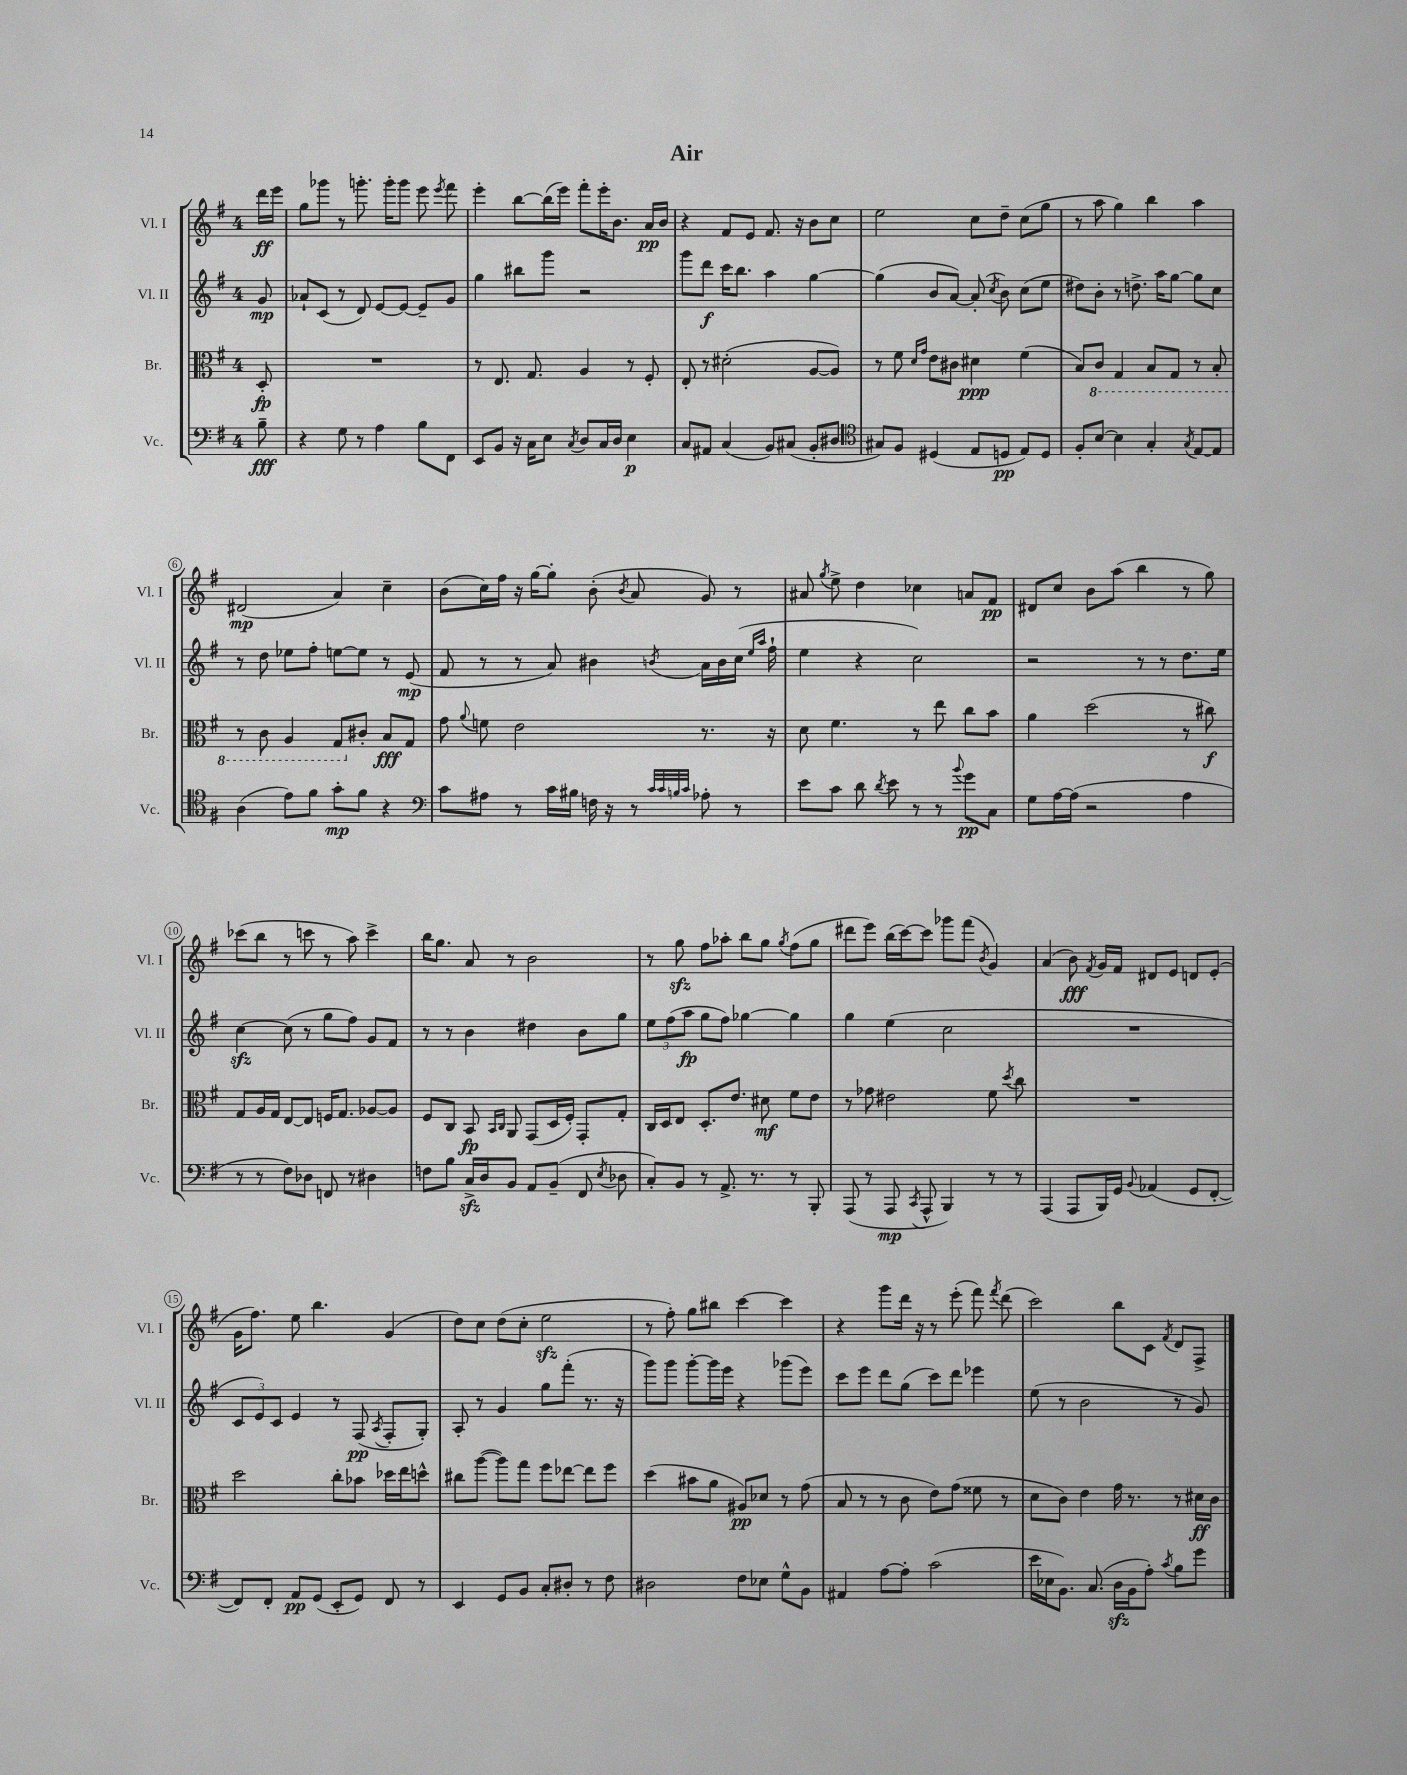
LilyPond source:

\header { title = "Air" }
<<
\new StaffGroup <<
\new Staff = "s0" \with { instrumentName = "Vl. I" shortInstrumentName = "Vl. I" } {
    \clef treble \key g \major \once \override Staff.TimeSignature.style = #'single-digit \time 4/4 \partial 8
    \autoBeamOff d'''16[\ff e'''16] |
    g''8[ ges'''8] r8 g'''8.-. g'''16[-. g'''8] e'''8 \acciaccatura { e'''8 } fis'''8 |
    e'''4-. b''8[~ b''16( e'''16]) fis'''8[-. e'''16-. b'8.] a'16[\pp b'16] |
    r4 fis'8[ e'8] fis'8. r16 b'8[ c''8] |
    e''2 c''8[ d''8]-- c''8[( g''8] |
    r8 a''8 g''4) b''4 a''4 |
    dis'2\mp( a'4) c''4-- |
    b'8[( c''16) fis''16] r16 g''16[~ g''8]-. b'8-.( \acciaccatura { b'8 } a'8 g'8) r8 |
    ais'8 \acciaccatura { g''8 } e''8-> d''4 ces''4 a'8[ fis'8]\pp |
    dis'8[ c''8] b'8[ a''8]( b''4 r8 g''8) |
    ces'''8[( b''8] r8 c'''8 r8 a''8) c'''4-> |
    b''16[ g''8.] a'8 r8 b'2 |
    r8 g''8\sfz fis''8[ aes''8]-. b''8[ g''8] \acciaccatura { g''8 } fis''8[( g''8] |
    dis'''8[ e'''8]) b''16[( c'''16~) c'''8] ges'''8[ fis'''8]( \acciaccatura { b'8 } g'4) |
    a'4( b'8\fff) \acciaccatura { fis'8 } g'16[ fis'16] dis'8[ e'8] d'8[ e'8]-.( |
    g'16[ fis''8.]) e''8 b''4. g'4( |
    d''8[) c''8] d''8[( c''8]-. e''2\sfz |
    r8 fis''8-.) g''8[ bis''8] c'''4~ c'''4 |
    r4 g'''8[ d'''16] r16 r8 e'''8-.( fis'''8) \acciaccatura { fis'''8 } d'''8( |
    c'''2) b''8[ c'8] \acciaccatura { fis'8 } d'8[ fis8]-> \bar "|." |
}
\new Staff = "s1" \with { instrumentName = "Vl. II" shortInstrumentName = "Vl. II" } {
    \clef treble \key g \major \once \override Staff.TimeSignature.style = #'single-digit \time 4/4 \partial 8
    \autoBeamOff g'8\mp |
    aes'8[-! c'8]( r8 d'8) e'8[~ e'8]~ e'8[-- g'8] |
    g''4 bis''8[ g'''8] r2 |
    g'''8[ d'''8]\f c'''16[ b''8.] a''4 g''4~ |
    g''4( b'8[ a'8]~) a'8-.( \acciaccatura { c''8 } b'8) c''8[( e''8] |
    dis''8[) b'8]-. r8 d''8.-> a''16[ g''8]~ g''8[ c''8] |
    r8 d''8 ees''8[ fis''8]-. e''8[~ e''8] r8 e'8\mp( |
    fis'8 r8 r8 a'8) bis'4 \acciaccatura { b'8 } a'16[ b'16 c''16]( \grace { e''16[ a''16] } fis''16-! |
    e''4 r4 c''2) |
    r2 r8 r8 d''8.[ e''16] |
    c''4~\sfz c''8( r8 g''8[ fis''8]) g'8[ fis'8] |
    r8 r8 b'4 dis''4 b'8[ g''8] |
    \tuplet 3/2 { e''8[ fis''8( a''8]\fp } g''8[ fis''8]) ges''4~ ges''4 |
    g''4 e''4( c''2 |
    R1 |
    \tuplet 3/2 { c'8[ e'8) c'8] } e'4 r8 fis8\pp( \acciaccatura { a8 } fis8[-. g8]-.) |
    a8-. r8 g'4 g''8[ fis'''8]-.( r8. r16 |
    g'''8[) g'''8] g'''8[~-. g'''16 e'''16] r4 ges'''8[( e'''8]) |
    c'''8[ e'''8] d'''8[ g''8]( c'''8[) d'''8] ees'''4 |
    e''8( r8 b'2 r8 g'8) \bar "|." |
}
\new Staff = "s2" \with { instrumentName = "Br." shortInstrumentName = "Br." } {
    \clef alto \key g \major \once \override Staff.TimeSignature.style = #'single-digit \time 4/4 \partial 8
    \autoBeamOff d8-.\fp |
    R1 |
    r8 e8. g8. a4 r8 fis8-. |
    e8-. r8 dis'2-.( a8[~ a8]) |
    r8 fis'8 \grace { d'16[ g'16] } e'8[ cis'8] dis'4\ppp fis'4( |
    b8[) \ottava #-1 c8] g,4 b,8[ g,8] r8 b,8-. |
    r8 c8 a,4 g,8[ \ottava #0 cis'8]-. b8[\fff g8] |
    g'8 \appoggiatura { a'8 } f'8 e'2 r8. r16 |
    d'8 fis'4. r8 e''8 c''8[ b'8] |
    a'4 d''2( r8 cis''8\f) |
    g8[ a16 g16] e8[~ e8] f16[ g8.] aes8[~ aes8] |
    fis8[ c8] b,8\fp \grace { b,16[ c16] } a,8 g,8[( d16 fis16]-.) g,8[-. g8]-. |
    c16[ d16 e8] d8.[-. e'8.] dis'8\mf fis'8[ e'8] |
    r8 ges'8 eis'2 fis'8 \acciaccatura { d''8 } c''8 |
    R1 |
    d''2 c''8[-. bes'8] des''16[ e''16 d''8]-^ |
    cis''8[ a''8]~( a''8[) g''8] fis''8[ ees''8]~ ees''8[ fis''8] |
    d''4( bis'8[ a'8] ais8[\pp) des'8] r8 g'8( |
    b8 r8 r8 c'8 e'8[) g'8]( fisis'8 r8 |
    d'8[ c'8]) e'4 g'16 r8. r8 dis'16[\ff c'16] \bar "|." |
}
\new Staff = "s3" \with { instrumentName = "Vc." shortInstrumentName = "Vc." } {
    \clef bass \key g \major \once \override Staff.TimeSignature.style = #'single-digit \time 4/4 \partial 8
    \autoBeamOff b8--\fff |
    r4 g8 r8 a4 b8[ fis,8] |
    e,8[ b,8] r16 c16[ e8] \acciaccatura { c8 } d8[ c16 d16] e4\p |
    c8[ ais,8] c4( b,8[) cis8]( b,8[-. dis8] |
    \clef tenor gis8[) fis8] dis4( e8[ d8]\pp e8[) d8] |
    fis8[-. b8]~ b4 g4-. \acciaccatura { g8 } e8[~ e8] |
    a4( e'8[) fis'8] g'8[-.\mp fis'8] r4 |
    \clef bass c'8[ ais8] r8 c'16[ bis16] f16 r16 r8 \grace { c'32[ c'32 b32 c'32] } aes8-. r8 |
    e'8[ c'8] d'8 \acciaccatura { d'8 } e'8 r8 r8 \appoggiatura { b'8 } g'8[\pp c8] |
    g8[ a16~ a16]( r2 a4 |
    r8 r8 fis8[) des8] f,8 r8 dis4 |
    f8[ b8] c16[->\sfz d16 b,8] a,8[ b,8]--( fis,8 \acciaccatura { e8 } des8 |
    c8[-.) b,8] r8 a,8.-> r8. r8 b,,8-. |
    a,,8( r8 a,,8\mp \acciaccatura { c,8 } a,,8-^ b,,4) r8 r8 |
    a,,4( a,,8[ b,,16) g,16] \appoggiatura { b,8 } aes,4( g,8[ fis,8]~-. |
    fis,8[) fis,8]-. a,8[\pp g,8]( e,8[-. g,8]) fis,8 r8 |
    e,4 g,8[ b,8] c8[-. dis8]-. r8 fis8 |
    dis2 fis8[ ees8] g8[-^ b,8] |
    ais,4 a8[~ a8]-. c'2( |
    e'16[ ees16 b,8.]) c8.( d16[\sfz b,16 a8]-.) \acciaccatura { c'8 } b8[ g'8] \bar "|." |
}
>>
>>
\layout { \context { \Score \override BarNumber.stencil = #(make-stencil-circler 0.1 0.3 ly:text-interface::print) } }
